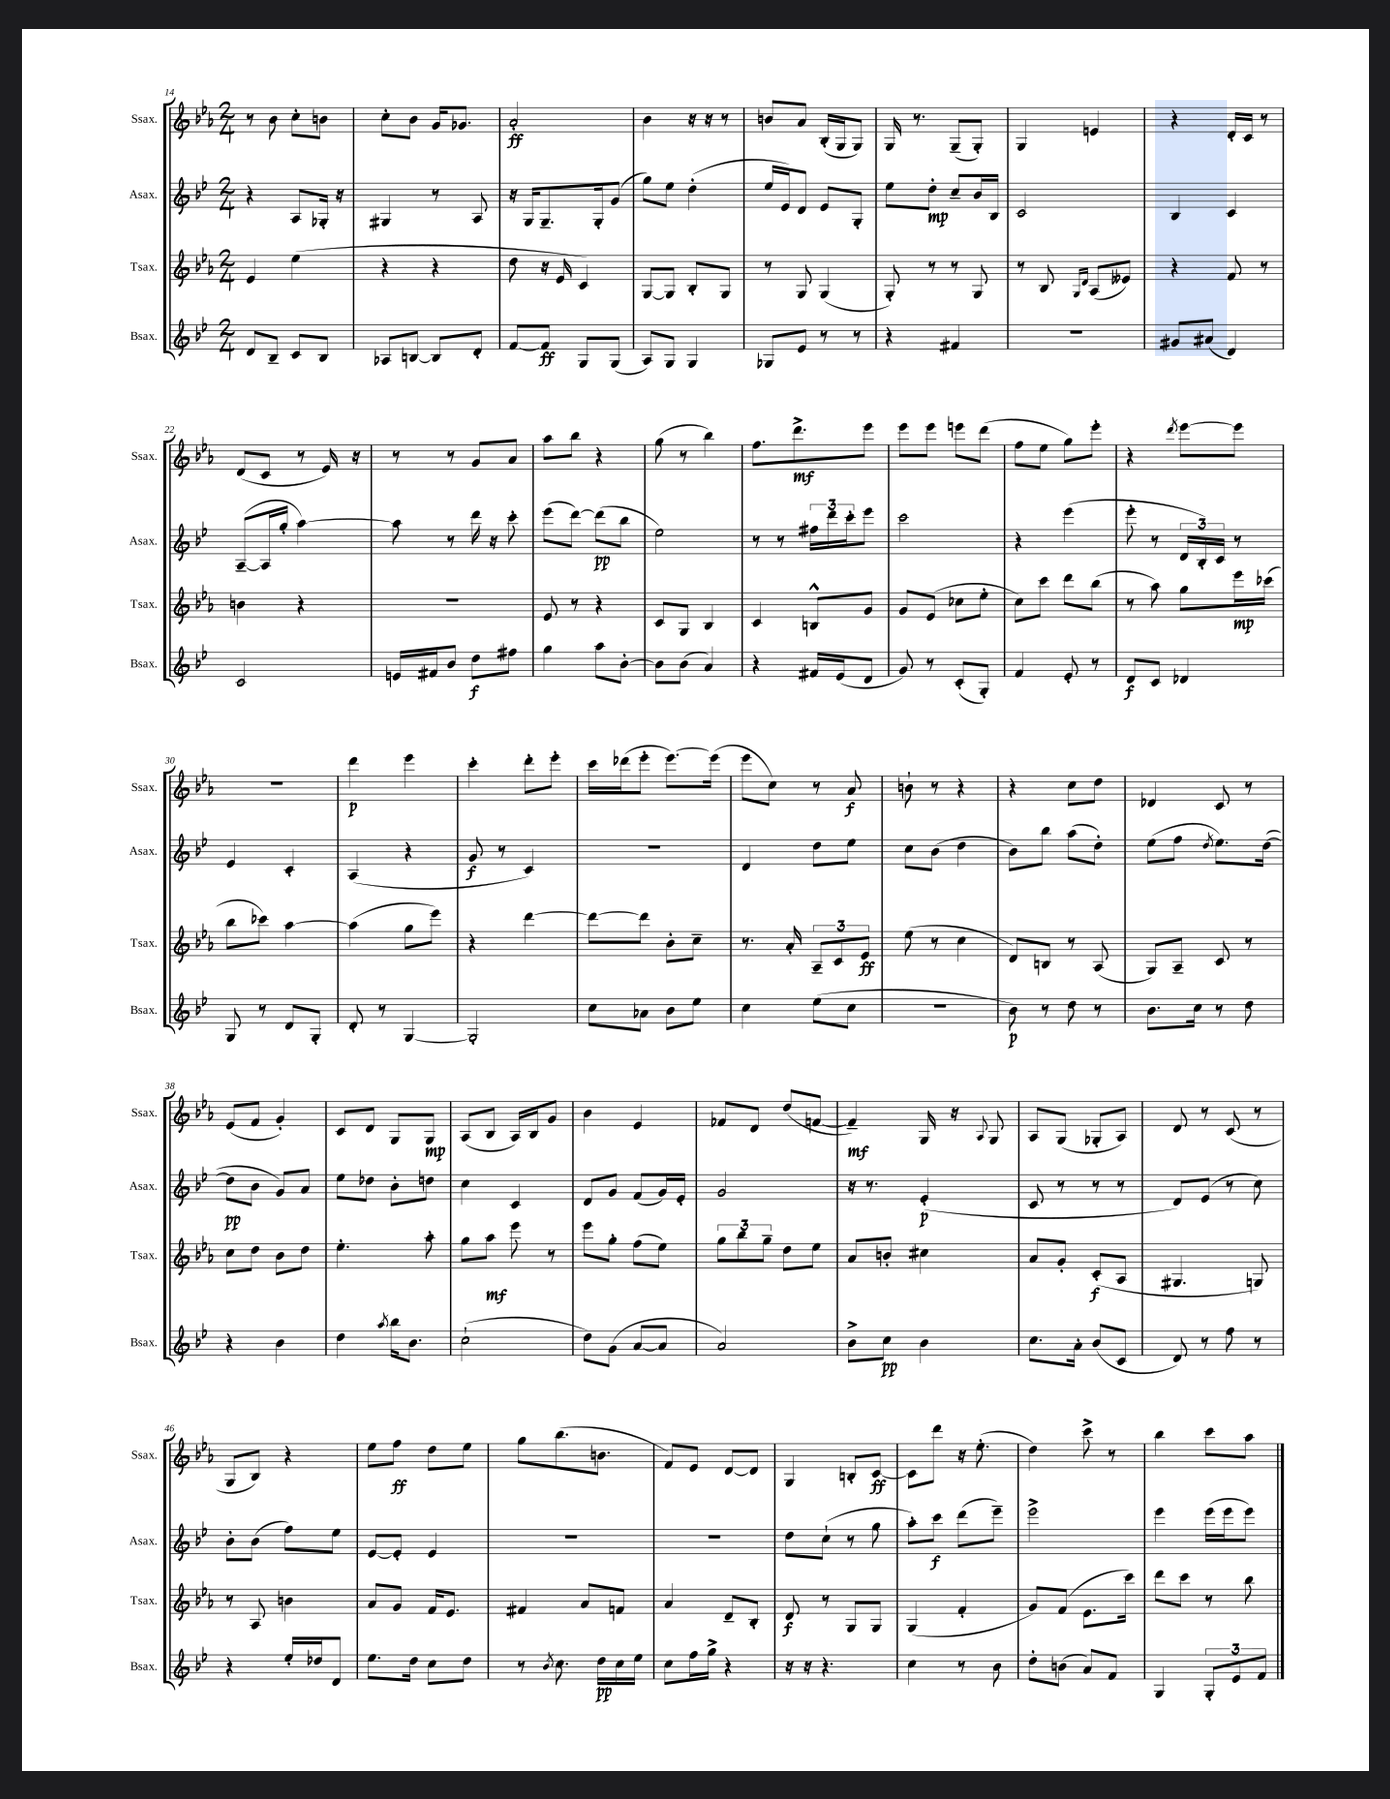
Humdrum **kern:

**kern	**kern	**kern	**kern
*staff4	*staff3	*staff2	*staff1
*clefG2	*clefG2	*clefG2	*clefG2
*k[b-e-]	*k[b-e-a-]	*k[b-e-]	*k[b-e-a-]
*M2/4	*M2/4	*M2/4	*M2/4
8d	4e-	4r	8r
8B-~	.	.	8b-
8c	(4ee-	8A	8cc'
8B-	.	16G-'	8b
.	.	16r	.
=	=	=	=
8A-	4r	4G#	8cc'
[8B	.	.	8b-
8B]	4r	8r	16g
.	.	.	8.g-
8d'	.	8A	.
=	=	=	=
[8f	8dd	16r	2a-'
.	.	16G	.
8f]	16r	8.G~	.
.	16e-	.	.
8G	4c)	.	.
.	.	16G'	.
(8G	.	(8g	.
=	=	=	=
8A)	[8G	8gg)	4b-
8G	8G]	8ee-	.
4G	8B-'	(4dd'	16r
.	.	.	16r
.	8G	.	8r
=	=	=	=
8G-	8r	16ee-	8b
.	.	16e-)	.
8e-	8G	8d	8a-
8r	(4G	8e-	(16B-'
.	.	.	16G
8r	.	8G'	8G)
=	=	=	=
4r	8G')	8ee-	16G
.	.	.	8.r
.	8r	8dd'	.
4f#	8r	8cc~	(8G~
.	8G	16b-	8G')
.	.	16B-	.
=	=	=	=
2r	8r	2c	4G
.	8B-	.	.
.	16qqG	.	.
.	16qqd	.	.
.	(8A-	.	4e
.	8e--)	.	.
=	=	=	=
8g#	4r	4B-	4r
(8a#	.	.	.
4d)	8f	4c	16d'
.	.	.	16c
.	8r	.	8r
=	=	=	=
2c	4b	([8A~	(8d
.	.	16A]	8c
.	.	16gg'	.
.	4r	[4aa)	8r
.	.	.	16e-)
.	.	.	16r
=	=	=	=
16e	2r	8aa]	8r
16f#	.	.	.
8b-	.	8r	8r
8dd	.	16ddd	8g
.	.	16r	.
8ff#	.	8ccc'	8a-
=	=	=	=
4gg	8e-	(8eee-	8aa-
.	8r	[8ddd)	8bb-
8aa	4r	(8ddd]	4r
[8b-'	.	8bb-	.
=	=	=	=
8b-]	8c	2ee-)	(8gg
(8b-	8G	.	8r
4a)	4B-	.	4bb-)
=	=	=	=
4r	4c	8r	8.ff
.	.	8r	.
.	.	.	8.ddd^
16f#	8B^^	24ff#	.
.	.	24ddd	.
(16e-	.	.	.
.	.	24ccc'	.
8d	8g	8eee-	8eee-
=	=	=	=
8g)	8g	2ccc	8eee-
8r	(8e-	.	8eee-
(8c'	8cc-	.	8eee
8G')	8ee-'	.	(8ddd
=	=	=	=
4f	8cc)	4r	8ff
.	8ccc	.	8ee-
8e-'	8ddd	(4eee-	8gg)
8r	(8bb-	.	8eee-'
=	=	=	=
8d	8r	8eee-'	4r
8c	8aa-)	8r	.
.	.	.	8qddd
4d-	8gg	24d	[8eee-
.	.	24B-')	.
.	.	24c	.
.	16eee-	8r	8eee-]
.	(16ccc-	.	.
=	=	=	=
8G	8bb-	4e-	2r
8r	8ccc-)	.	.
8d	[4aa-	4c'	.
8G'	.	.	.
=	=	=	=
8d'	(4aa-]	(4A	4ddd
8r	.	.	.
[4G	8gg	4r	4eee-
.	8eee-)	.	.
=	=	=	=
2G']	4r	8g	4ccc'
.	.	8r	.
.	[4ddd	4c)	8ddd'
.	.	.	8eee-'
=	=	=	=
8cc	8ddd_	2r	16ccc
.	.	.	(16ddd-
8a-	8ddd]	.	8eee-'
8b-	8b-'	.	[8.eee-)
8ee-	8cc~	.	.
.	.	.	(16eee-]
=	=	=	=
4cc	8.r	4d	8eee-
.	.	.	8cc)
.	16a-'	.	.
(8ee-	12A-~	8dd	8r
.	12c	.	.
8cc	.	8ee-	8a-
.	12e-	.	.
=	=	=	=
2r	(8ee-	8cc	8b`
.	8r	(8b-	8r
.	4cc	4dd	4r
=	=	=	=
8b-)	8d)	8b-)	4r
8r	8B	8bb-	.
8dd	8r	(8aa	8cc
8r	(8A-	8dd')	8dd
=	=	=	=
8.b-	8G)	(8ee-	4d-
.	8A-~	8ff	.
16cc	.	.	.
.	.	8qdd	.
8r	8c	8.ee-)	8c
8dd	8r	.	8r
.	.	([16dd	.
=	=	=	=
4r	8cc	8dd]	(8e-
.	8dd	8b-	8f
4b-	8b-	8g)	4g')
.	8dd	8a	.
=	=	=	=
4dd	4.ee-'	8ee-	8c
.	.	8dd-	8d
8qaa	.	.	.
16bb-	.	8b-'	8G
8.b-	.	.	.
.	8aa-'	8dd	8G
=	=	=	=
(2cc`	8gg	4cc	(8A-
.	8aa-	.	8B-
.	8eee-	4c	16A-)
.	.	.	16B-
.	8r	.	8g
=	=	=	=
8dd)	8eee-	8d	4b-
(8g	8gg'	8g	.
[8a	(8ff	(8f	4e-
8a]	8ee-)	16g)	.
.	.	16e-'	.
=	=	=	=
2a)	12gg	2g	8f-
.	12bb-	.	.
.	.	.	8d
.	12gg~	.	.
.	8dd	.	(8dd
.	8ee-	.	[8f
=	=	=	=
8b-^	8a-	16r	4f~])
.	.	8.r	.
8cc	8b'	.	.
4b-	4cc#	(4e-'	16G
.	.	.	16r
.	.	.	8qqA-
.	.	.	8G
=	=	=	=
8.cc	8a-	8c	8A-
.	8g'	8r	(8G
16a'	.	.	.
(8b-	(8c'	8r	8G-'
8c	8A-	8r	8A-)
=	=	=	=
8d)	4.G#	8d)	8d
8r	.	(8e-	8r
8ff	.	8r	(8c
8r	8G)	8cc)	8r
=	=	=	=
4r	8r	8b-'	8G
.	8A-	(8b-	8B-)
16ee-'	4b	8ff)	4r
16dd-	.	.	.
8d	.	8ee-	.
=	=	=	=
8.ee-	8a-	[8e-	8ee-
.	8g	8e-']	8ff
16dd	.	.	.
8cc	16f	4e-	8dd
.	8.e-	.	.
8dd	.	.	8ee-
=	=	=	=
8r	4f#	2r	8gg
8qb-	.	.	.
8.cc	.	.	(8.bb-
.	8a-	.	.
16dd	.	.	8.b
16cc	8f	.	.
16ee-	.	.	.
=	=	=	=
8cc	4a-	2r	8f)
16ff	.	.	8e-
16gg^	.	.	.
4r	8d~	.	[8d
.	8B-'	.	8d]
=	=	=	=
16r	8d	8dd	4G
16r	.	.	.
4.r	8r	(8cc`	.
.	8G	8r	8B'
.	8G	8gg	[8c
=	=	=	=
4cc	(4G	8aa')	8c]
.	.	8ccc	8ddd
8r	4f'	(8ddd	16r
.	.	.	(8.ee-'
8b-	.	8eee-~)	.
=	=	=	=
8dd'	8g)	2eee-^	4dd)
(8b	(8f	.	.
8a)	8.e-	.	8ccc^
8f	.	.	8r
.	16ccc)	.	.
=	=	=	=
4G	8ddd	4eee-	4bb-
.	8ccc	.	.
12G'	8r	(16eee-	8ccc
.	.	16eee-	.
12e-	.	.	.
.	8bb-	8eee-)	8aa-
12f	.	.	.
==	==	==	==
*-	*-	*-	*-
